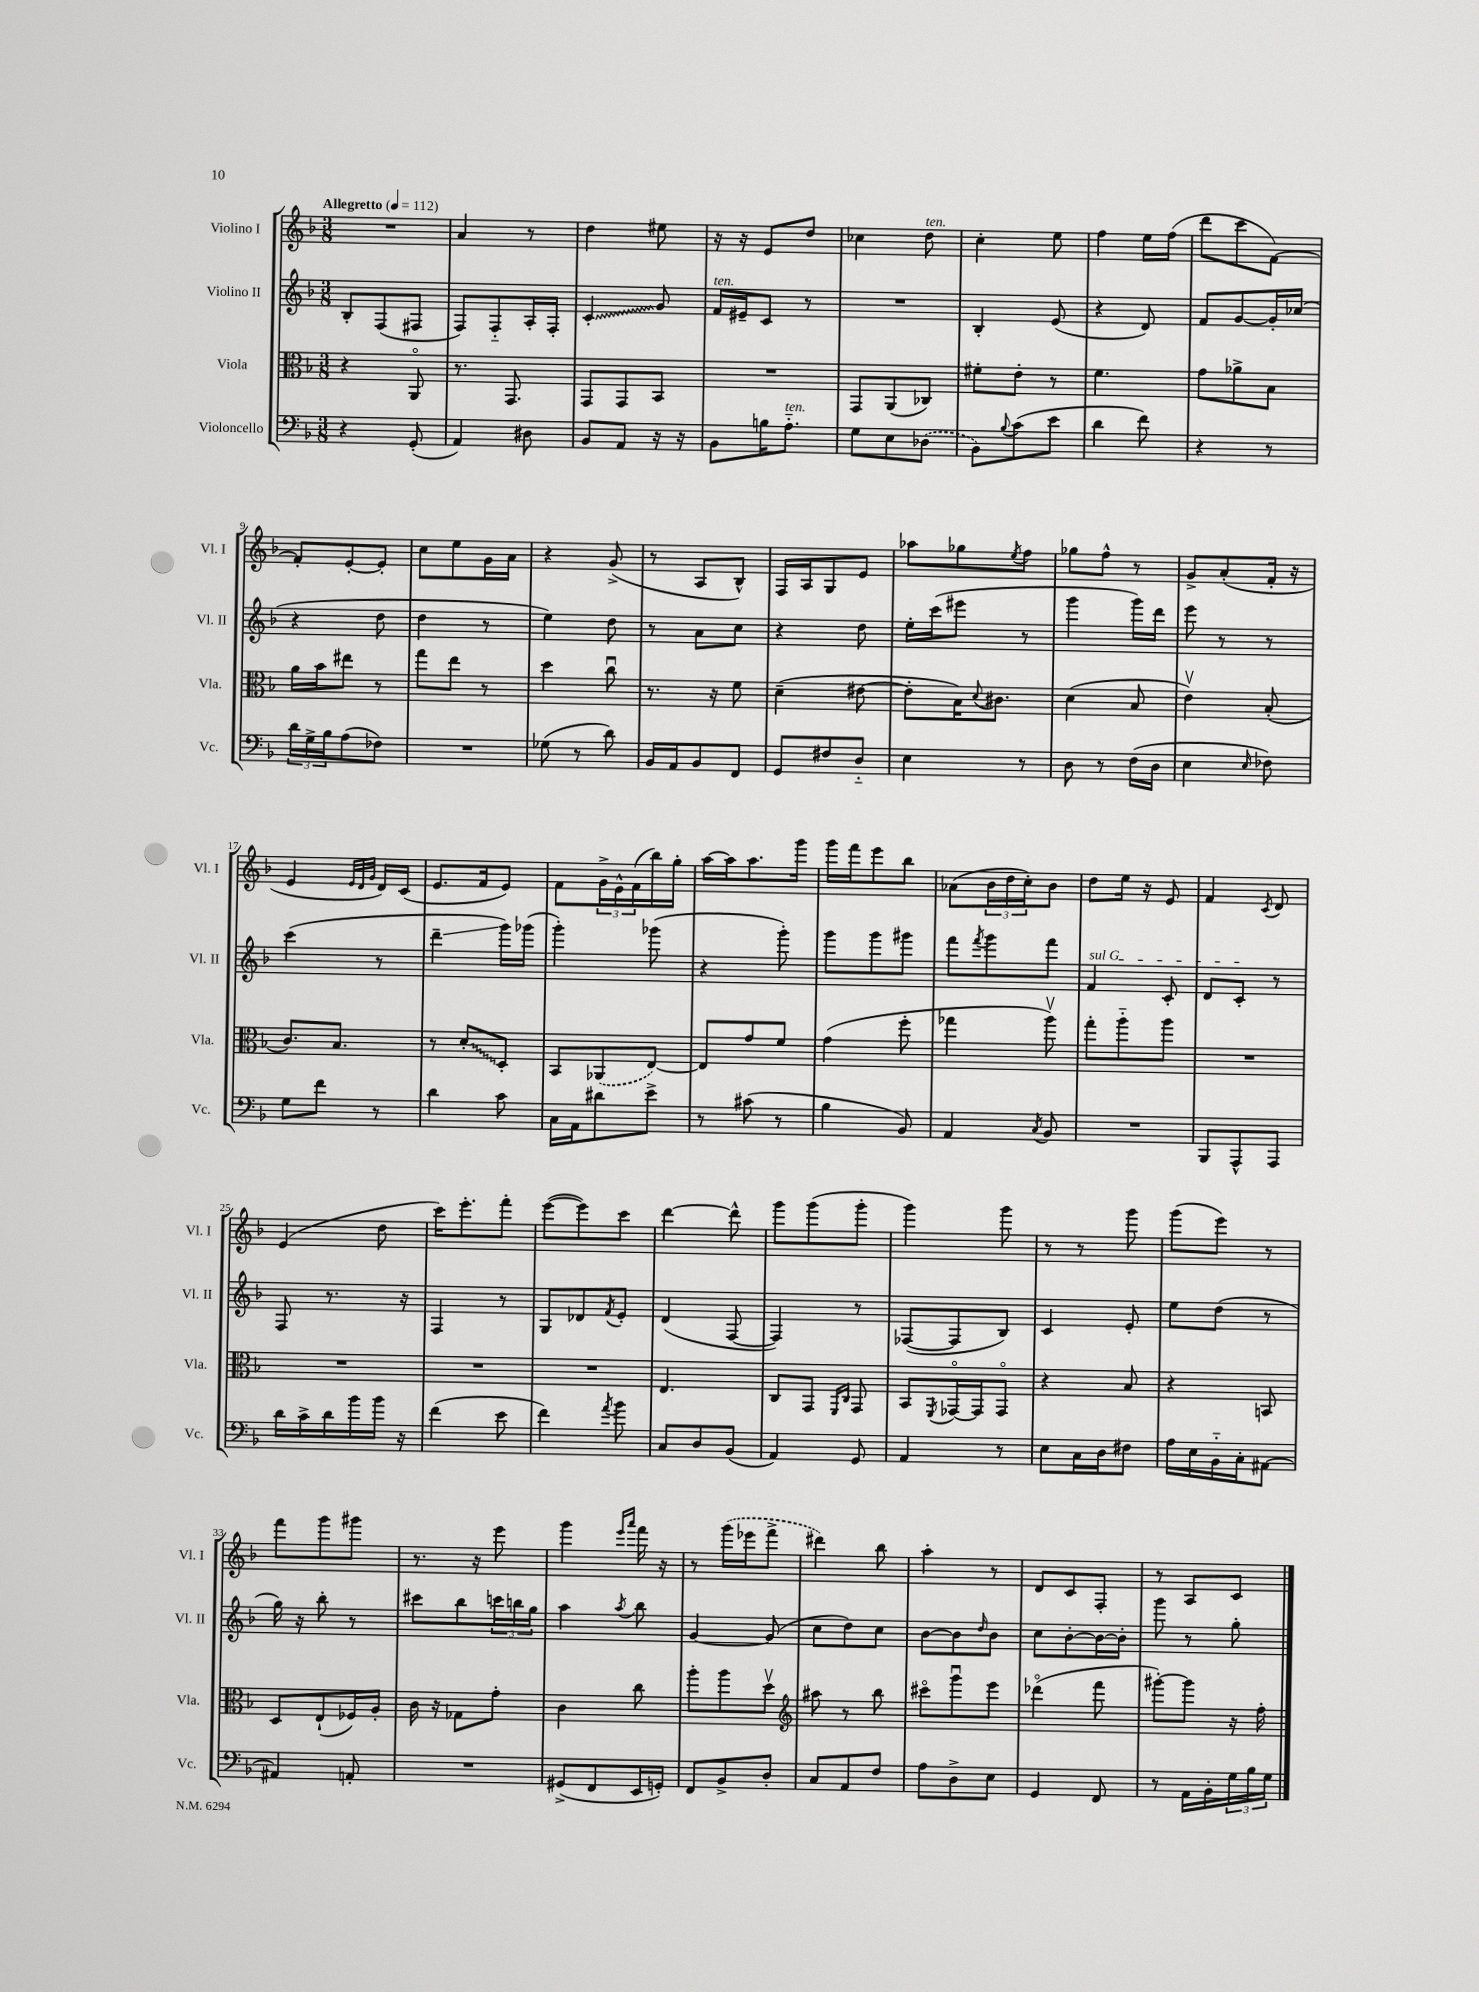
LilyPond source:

<<
\new StaffGroup <<
\new Staff = "s0" \with { instrumentName = "Violino I" shortInstrumentName = "Vl. I" } {
    \clef treble \key f \major \numericTimeSignature \time 3/8 \tempo "Allegretto" 4 = 112
    R4. |
    a'4 r8 |
    d''4 eis''8 |
    r16 r16 e'8 d''8 |
    ces''4 d''8^\markup { \italic "ten." } |
    c''4-. e''8 |
    f''4 e''16 f''16( |
    d'''8 c'''8 f'8~) |
    f'8-. e'8~-. e'8-. |
    c''8 e''8 g'16 a'16 |
    r4 g'8->( |
    r8 a8 bes8-^) |
    f16 a16 g8 e'8 |
    aes''8 ges''8 \acciaccatura { e''8 } f''8 |
    ges''8 f''8-^ r8 |
    g'8-> a'8-.( f'16-. r16 |
    e'4 \grace { e'32 d'32 g'32 } d'16) c'16( |
    e'8. f'16 e'8) |
    f'8 \tuplet 3/2 { g'16-> e'16-^ f'16( } bes''16) g''16-. |
    a''16~ a''16 a''8. g'''16 |
    g'''16 f'''16 e'''8 bes''8 |
    aes'8( \tuplet 3/2 { bes'16 d''16 c''16-.) } bes'8 |
    d''8 e''16 r16 e'8 |
    f'4 \acciaccatura { c'8 } d'8 |
    e'4( d''8 |
    c'''16) e'''8.-. f'''8-. |
    e'''8~( e'''8) c'''8 |
    d'''4~ d'''8-^ |
    g'''8 g'''8( g'''8-. |
    g'''4) g'''8 |
    r8 r8 g'''8 |
    g'''8( e'''8) r8 |
    f'''8 g'''8 gis'''8 |
    r8. r16 e'''8 |
    g'''4 \grace { e'''16 a'''16 } f'''16 r16 |
    r8 \once \slurDashed g'''16( ees'''16 f'''8-> |
    dis'''4) bes''8 |
    a''4-. r8 |
    d'8 c'8 f8-. |
    r8 a8 c'8 \bar "|." |
}
\new Staff = "s1" \with { instrumentName = "Violino II" shortInstrumentName = "Vl. II" } {
    \clef treble \key f \major \numericTimeSignature \time 3/8
    bes8-. f8( fis8 |
    f8) f8-_ a16-. f16-. |
    \once \override Glissando.style = #'zigzag c'4-.\glissando g'8 |
    f'16^\markup { \italic "ten." } eis'16-- c'8 r8 |
    R4. |
    bes4-. e'8( |
    r4 d'8) |
    f'8 g'8~ g'16-. ces''16( |
    r4 d''8 |
    d''4 r8 |
    e''4) d''8 |
    r8 a'8 c''8 |
    r4 d''8 |
    e''16-. c'''16( eis'''8 r8 |
    g'''4 g'''16) d'''16 |
    e'''8 r8 r8 |
    c'''4( r8 |
    d'''4--\glissando g'''16) ges'''16( |
    g'''4-.) ges'''8( |
    r4 g'''8-.) |
    g'''8 g'''8 gis'''8 |
    f'''8 \acciaccatura { f'''8 } g'''8 f'''8 |
    \once \override TextSpanner.bound-details.left.text = \markup { \italic "sul G" } f'4\startTextSpan c'8-. |
    d'8 c'8-.\stopTextSpan r8 |
    f8 r8. r16 |
    f4 r8 |
    g8 des'8 \acciaccatura { f'8 } e'8-. |
    d'4( f8~ |
    f4) r8 |
    fes8~( fes8 bes8) |
    c'4 e'8-. |
    e''8 d''8( r8 |
    g''16) r16 bes''8-. r8 |
    cis'''8 bes''8 \tuplet 3/2 { c'''16 b''16 g''16 } |
    a''4 \acciaccatura { a''8 } bes''8 |
    g'4~ g'8( |
    c''8 d''8) c''8 |
    bes'8~ bes'8 \grace { d''16 } bes'8 |
    c''8 bes'8~-. bes'16~ bes'16-. |
    g'''8 r8 g''8-. \bar "|." |
}
\new Staff = "s2" \with { instrumentName = "Viola" shortInstrumentName = "Vla." } {
    \clef alto \key f \major \numericTimeSignature \time 3/8
    r4 a,8\flageolet |
    r8. g,8. |
    g,8 g,8 bes,8 |
    R4. |
    g,8 a,8( ces8) |
    fis'8-. e'8-. r8 |
    f'4. |
    g'8 aes'8-> bes8 |
    a'16 bes'16 eis''8 r8 |
    g''8 e''8 r8 |
    d''4 c''8\downbow |
    r8. r16 f'8 |
    d'4--( eis'8~ |
    eis'8-. bes16) \appoggiatura { d'8 } cis'8. |
    d'4( bes8 |
    e'4\upbow) bes8-.( |
    c'8.) bes8. |
    r8 \once \override Glissando.style = #'zigzag d'8-.\glissando d8-. |
    bes,8 \once \slurDashed aes,8( e8~) |
    e8 g'8 f'8 |
    g'4( f''8-. |
    ges''4 a''8\upbow) |
    g''8-. a''8-_ a''8 |
    R4. |
    R4. |
    R4. |
    R4. |
    e4. |
    c8 g,8 \grace { f,16 c16 } g,8 |
    bes,8 \acciaccatura { f,8 } ges,16~\flageolet ges,16 ges,8\flageolet |
    r4 bes8 |
    r4 b,8 |
    d8 e8-!( fes16) a16-. |
    c'16 r16 ges8 g'8-. |
    c'4 c''8 |
    a''8-. a''8 d''8\upbow |
    \clef treble ais''8 r8 bes''8 |
    cis'''8\flageolet g'''8\downbow e'''8 |
    des'''4\flageolet( f'''8 |
    gis'''8~-.) gis'''8 r16 f''16-. \bar "|." |
}
\new Staff = "s3" \with { instrumentName = "Violoncello" shortInstrumentName = "Vc." } {
    \clef bass \key f \major \numericTimeSignature \time 3/8
    r4 g,8-.( |
    a,4) dis8 |
    bes,8 a,8 r16 r16 |
    bes,8 b16 a8.-_^\markup { \italic "ten." } |
    g8 e8 \once \slurDashed des8( |
    bes,8) \appoggiatura { bes8 } c'8( e'8 |
    d'4 f'8) |
    r4 r8 |
    \tuplet 3/2 { d'16 g16-> bes16 } a8( fes8) |
    R4. |
    ges8( r8 d'8) |
    bes,16 a,16 bes,8 f,8 |
    g,8 fis8 d8-_ |
    e4 r8 |
    d8 r8 f16( d16 |
    e4 \grace { e16 } fes8) |
    g8 f'8 r8 |
    d'4 c'8 |
    c16 a,16 dis'8 e'8-> |
    r8 cis'8( r8 |
    bes4 bes,8) |
    a,4 \acciaccatura { c8 } bes,8 |
    R4. |
    bes,,8 a,,8-^ a,,8 |
    d'16 c'16-> d'16 bes'16 bes'16 r16 |
    f'4( e'8 |
    f'4) \acciaccatura { a'8 } bes'8 |
    c8 d8 bes,8( |
    a,4) g,8 |
    a,4 r8 |
    e8 c16 d16 fis8 |
    a16 e16 bes,16-_ c16-. ais,8~ |
    ais,4 a,8-. |
    R4. |
    gis,8->( f,8 e,16 g,16-.) |
    f,8 bes,8-> d8-. |
    c8 a,8 f8 |
    a8 d8-> e8 |
    g,4 f,8 |
    r8 a,16 bes,16-. \tuplet 3/2 { g16 bes16 g16 } \bar "|." |
}
>>
>>
